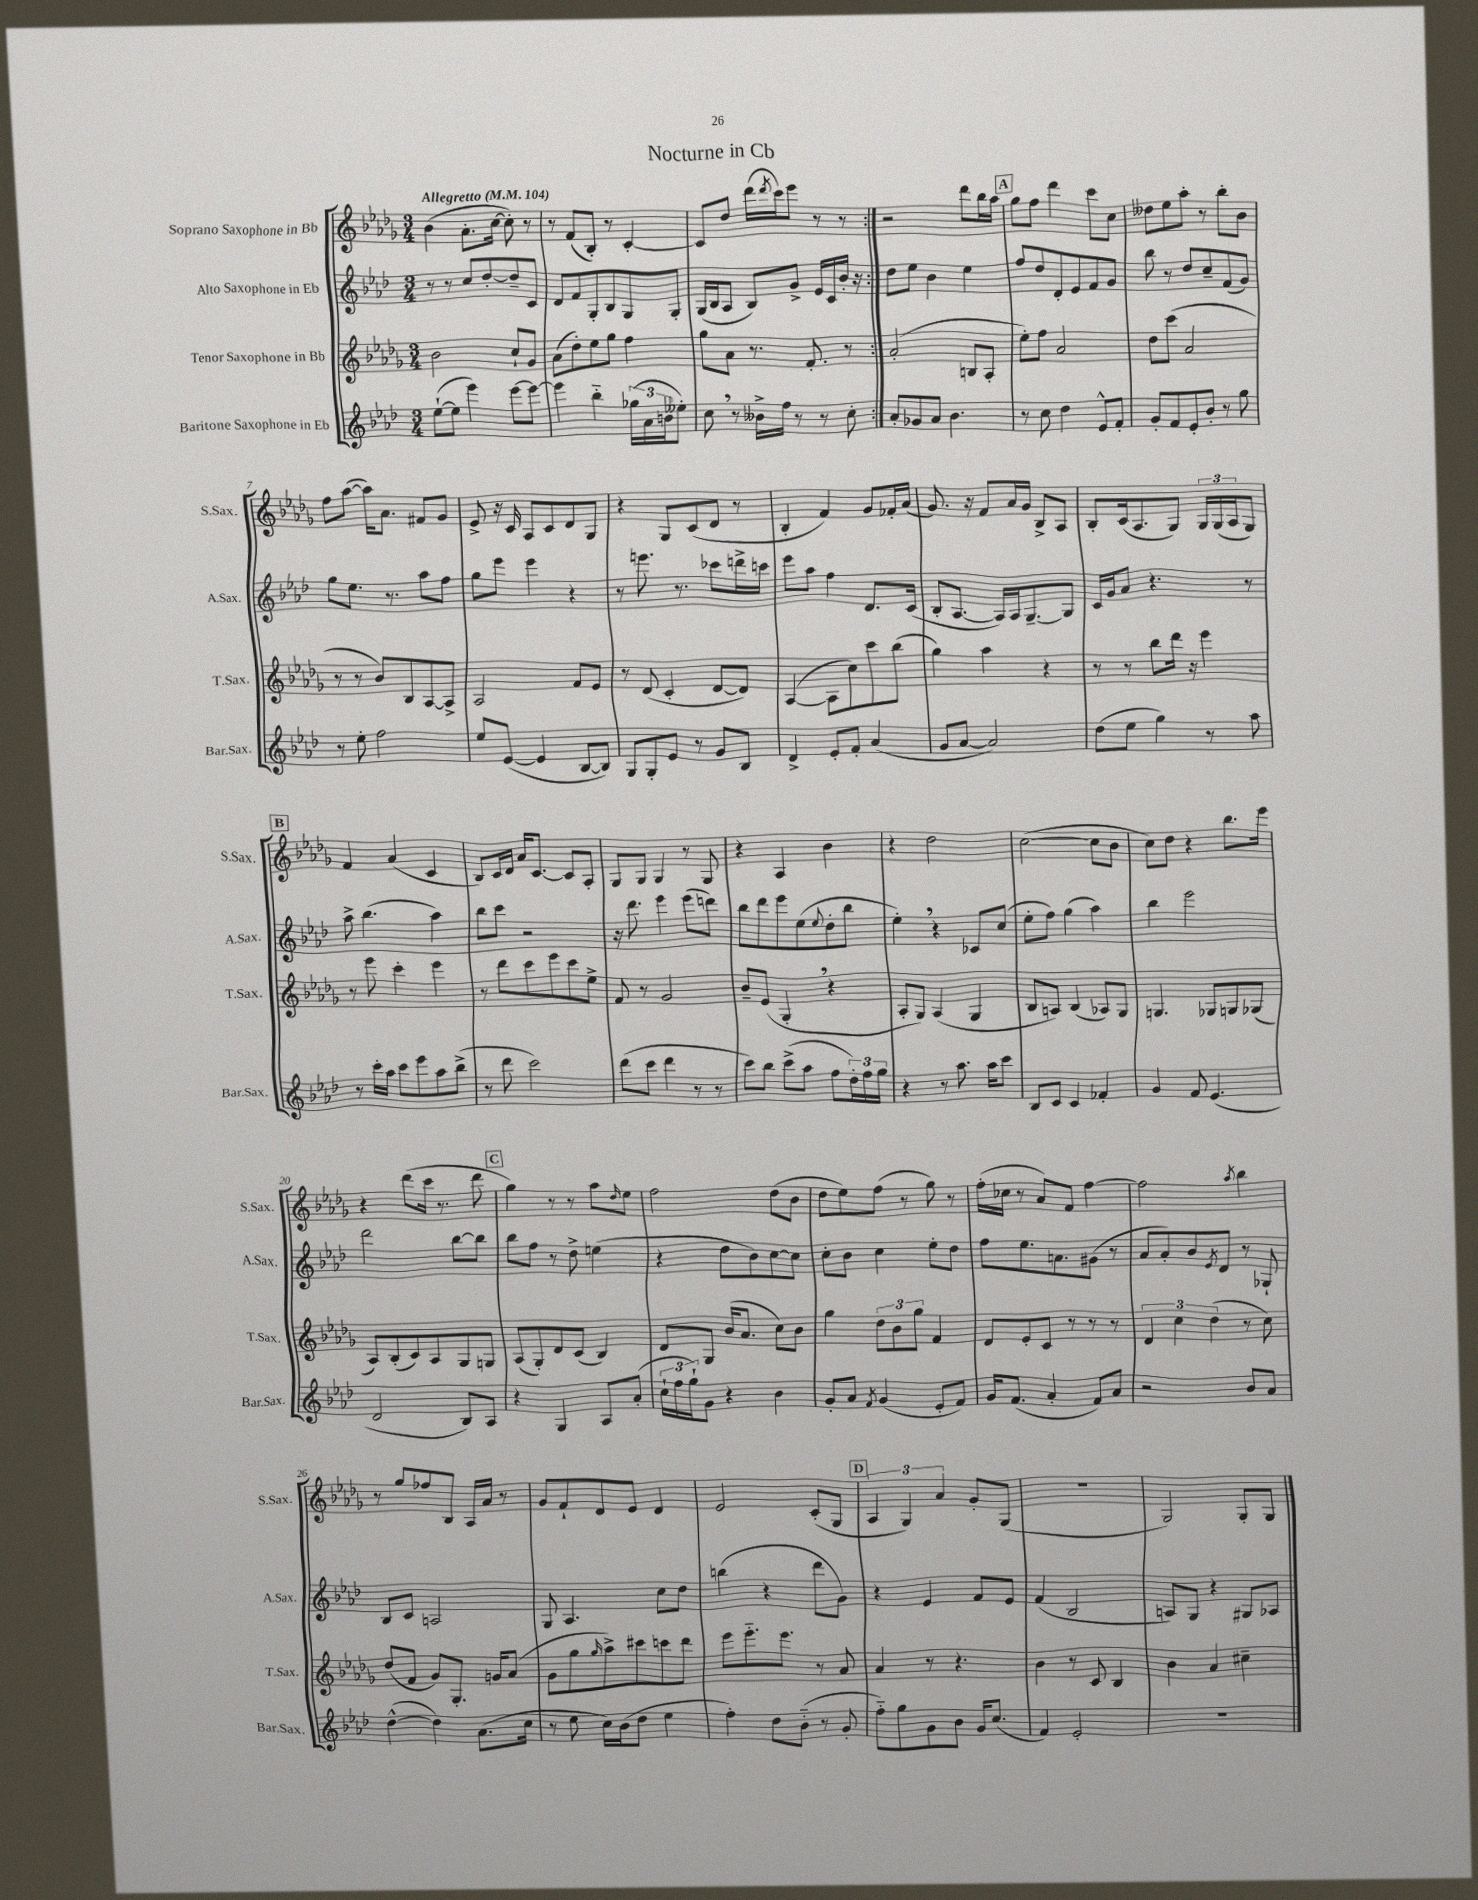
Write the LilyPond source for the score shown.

\header { title = "Nocturne in Cb" }
<<
\new StaffGroup <<
\new Staff = "s0" \with { instrumentName = "Soprano Saxophone in Bb" shortInstrumentName = "S.Sax." } {
    \clef treble \key des \major \numericTimeSignature \time 3/4 \tempo "Allegretto" 4 = 104
    \repeat volta 2 { bes'4( aes'8.-. c''16~ c''8-.) r8 |
    r8 f'8( bes8-.) r8 c'4~-. |
    c'8 des''8 des'''16( \acciaccatura { des'''8 } c'''16) ees'''8 r8 r8 | }
    r2 des'''8 bes''16 aes''16 |
    \mark \markup { \box "A" } ges''8 f''8 des'''4 c'''8 c''8 |
    deses''8 ees''8 aes''8-. r8 bes''8-. bes'8 |
    f''8 aes''8~( aes''16) aes'8. fis'8 ges'8 |
    ees'8-> r16 c'16 aes8 c'8 des'8 ges8 |
    r4 ges8 c'8( des'8 r8 |
    bes4-. f'4) ges'8 fes'16-. aes'16( |
    ges'8.) r16 f'8 aes'16 ges'16 bes8-> aes8 |
    bes8-. c'16( aes8. ges8) \tuplet 3/2 { ges16 ges16( aes16 } ges8) |
    \mark \markup { \box "B" } f'4 aes'4( c'4 |
    bes8) c'16 des'16 aes'16 c'8.~ c'8 aes8-. |
    ges8 ges8 ges4 r8 ges8 |
    r4 aes4 bes'4 |
    r4 des''2 |
    c''2~( c''8 bes'8 |
    c''8) des''8 r4 bes''8. ees'''16 |
    r4 des'''8( c'''16 r8. des'''8 |
    \mark \markup { \box "C" } ges''4) r8 r8 aes''8 \grace { des''16 } ees''8 |
    f''2 des''8( bes'8 |
    des''8 ees''8) f''8( r8 ges''8) r8 |
    f''16-.( ces''16 r8 aes'8) f'8 f''4~ |
    f''2 \acciaccatura { aes''8 } bes''4 |
    r8 ges''8 fes''8 bes8 aes16 aes'16 r8 |
    ges'8 f'8-! des'8 ees'8 des'4 |
    ees'2 c'8-.( ges8 |
    \mark \markup { \box "D" } \tuplet 3/2 { aes4 ges4) aes'4 } ges'8-. ges8( |
    R2. |
    ges2) ges8-. ges8 \bar "|." |
}
\new Staff = "s1" \with { instrumentName = "Alto Saxophone in Eb" shortInstrumentName = "A.Sax." } {
    \clef treble \key aes \major \numericTimeSignature \time 3/4
    \repeat volta 2 { r8 r8 c''8 des''8~-. des''8-- c'8 |
    des'8 f'8 g8-. bes8 g8 g8-. |
    g16( bes16 aes8 bes8) g'8-> ees'16 c'16 bes'16-. r16 | }
    des''8 ees''8 bes'4 ees''4 |
    \mark \markup { \box "A" } f''8 des''8 des'8-. ees'8 f'8 g'8 |
    bes''8 r8 des''8 c''8-- f'8( g'8) |
    g''8 ees''8. r8. aes''8 f''8 |
    g''8 ees'''8 ees'''4 r4 |
    r8 e'''8. r8. ces'''8 d'''16-> c'''16 |
    ees'''8 aes''8 f''4 des'8. c'16( |
    bes8-. aes8.~ aes16) aes16 g8.~-- g8 |
    c'16 g'16 aes'8 r4. r8 |
    \mark \markup { \box "B" } aes''8-> bes''4.( aes''4) |
    bes''8 c'''8 r2 |
    r16 des'''8. ees'''4 ees'''8( d'''8) |
    bes''8 des'''8 ees'''8 ees''8( \appoggiatura { ees''8 } des''8-. bes''8 |
    ees''4-.) \breathe r4 ces'8 c''8( |
    ees''8-. f''8) g''4( aes''4) |
    bes''4 ees'''2 |
    des'''2 bes''8~ bes''8 |
    \mark \markup { \box "C" } bes''8 f''8 r8 des''8-> e''4( |
    r4 des''8 bes'8) c''8~ c''8 |
    c''8-. bes'8 c''4 ees''8-. des''8 |
    f''8 ees''8. a'8. gis'8( r8 |
    aes'8 aes'8-.) bes'8 \acciaccatura { ees'8 } des'8 r8 ges8-! |
    bes8 c'8 a2 |
    g8 aes4. c''8 des''8 |
    b''4( r4 des'''8 g'8) |
    \mark \markup { \box "D" } r4 ees'4 f'8 ees'8 |
    f'4( bes2 |
    a8) g8 r4 gis8 aes8 \bar "|." |
}
\new Staff = "s2" \with { instrumentName = "Tenor Saxophone in Bb" shortInstrumentName = "T.Sax." } {
    \clef treble \key des \major \numericTimeSignature \time 3/4
    \repeat volta 2 { bes'2 c''8-! ges'8 |
    aes'8( des''8-.) ees''8 ges''8 f''4 |
    ges''8 aes'8 r8. f'8.-. r8 | }
    aes'2-.( b8 aes8-. |
    \mark \markup { \box "A" } ees''8-.) f''8 aes'2 |
    des''8 c'''8( aes'2 |
    r8 r8 bes'8) bes8 aes8~ aes8-> |
    aes2 f'8 ees'8 |
    r8 des'8( c'4-. des'8~ des'8) |
    aes4~( aes8 c''8) c'''8 bes''8( |
    ges''4) aes''4 r4 |
    r8 r8 bes''8 des'''16 r16 ees'''4 |
    \mark \markup { \box "B" } r8 ees'''8 c'''4-. ees'''4 |
    r8 des'''8 c'''8 ees'''8 c'''8 ees''8-> |
    f'8 r8 ges'2 |
    bes'8-- ees'8( ges4-. \breathe r4 |
    aes8-. ges8) aes4( ges4 |
    bes8 a8) bes4( aes8) ges8 |
    g4. ges8 g8 ges8( |
    aes8) bes8-.( c'8) aes8 ges8 g8 |
    \mark \markup { \box "C" } aes8( ges8-.) des'8 c'8( bes4) |
    des'8 ges8 bes'16( aes'8. c''8) bes'8 |
    ges''4 \tuplet 3/2 { des''8 bes'8 ges''8 } f'4 |
    des'8 ees'8-. c'8 r8 r8 r8 |
    \tuplet 3/2 { des'4 c''4 des''4( } r8 c''8) |
    des''8( f'8 ges'8) ges8.-. g'16 aes'8( |
    ges'8 ges''8 \grace { ges''16 } aes''8->) cis'''8 c'''8 des'''8 |
    ees'''8 ees'''8.-_ ees'''8. r8 aes'8 |
    \mark \markup { \box "D" } aes'4 r8 r4. |
    bes'4 r8 c'8 bes4 |
    bes'4 aes'4 cis''4-- \bar "|." |
}
\new Staff = "s3" \with { instrumentName = "Baritone Saxophone in Eb" shortInstrumentName = "Bar.Sax." } {
    \clef treble \key aes \major \numericTimeSignature \time 3/4
    \repeat volta 2 { ees''8~-!( ees''8 ees'''4) ees'''8~ ees'''8~ |
    ees'''4 bes''4-_ \tuplet 3/2 { ges''16( aes'16 b'16 } eeses''8-.) |
    c''8 \breathe r8 beses'16-> f''16 r8 r8 c''8-. | }
    aes'8-. ges'8 aes'8 bes'4. |
    \mark \markup { \box "A" } r8 c''8 des''4 ees'8-^ f'8-. |
    g'8-. f'8 ees'8-. bes'8-. r8 g''8 |
    r8 ees''8-. f''2 |
    ees''8 ees'8~( ees'4 bes8~ bes8) |
    g8 g8-. ees'8 r8 g'8 bes8 |
    des'4-> ees'8-. f'8-. aes'4( |
    g'8 aes'8~ aes'2) |
    des''8( ees''8 g''4) r8 aes''8 |
    \mark \markup { \box "B" } r8 c'''16-. aes''16 c'''8 ees'''8 aes''8 bes''8->( |
    r8 des'''8 c'''2) |
    des'''8( c'''8 des'''4 r8 r8 |
    c'''8) bes''8 c'''8->( aes''8 f''8 \tuplet 3/2 { des''16-.) f''16 g''16 } |
    r4 r8 aes''8. aes''16 c'''8 |
    bes8 c'8 c'4 fes'4-. |
    g'4 f'8 ees'4.( |
    des'2 bes8) aes8 |
    \mark \markup { \box "C" } r4 g4 aes8 aes'8-.( |
    \tuplet 3/2 { c''16-! f''16 g''16-!) } g'8 r4 bes'4 |
    g'8-. aes'8 \acciaccatura { f'8 } g'4( ees'8-. f'8) |
    g'16 f'8.( aes'4-. f'8) aes'8 |
    r2 bes'8 aes'8 |
    des''4~-^( des''4) aes'8.( c''16 |
    r8 ees''8 c''16) bes'16( des''8 ees''4 |
    f''4-.) des''8 bes'8-_( r8 g'8-. |
    \mark \markup { \box "D" } f''8-_) g''8 g'8 bes'8 g'16 c''8.( |
    f'4) ees'2-. |
    R2. \bar "|." |
}
>>
>>
